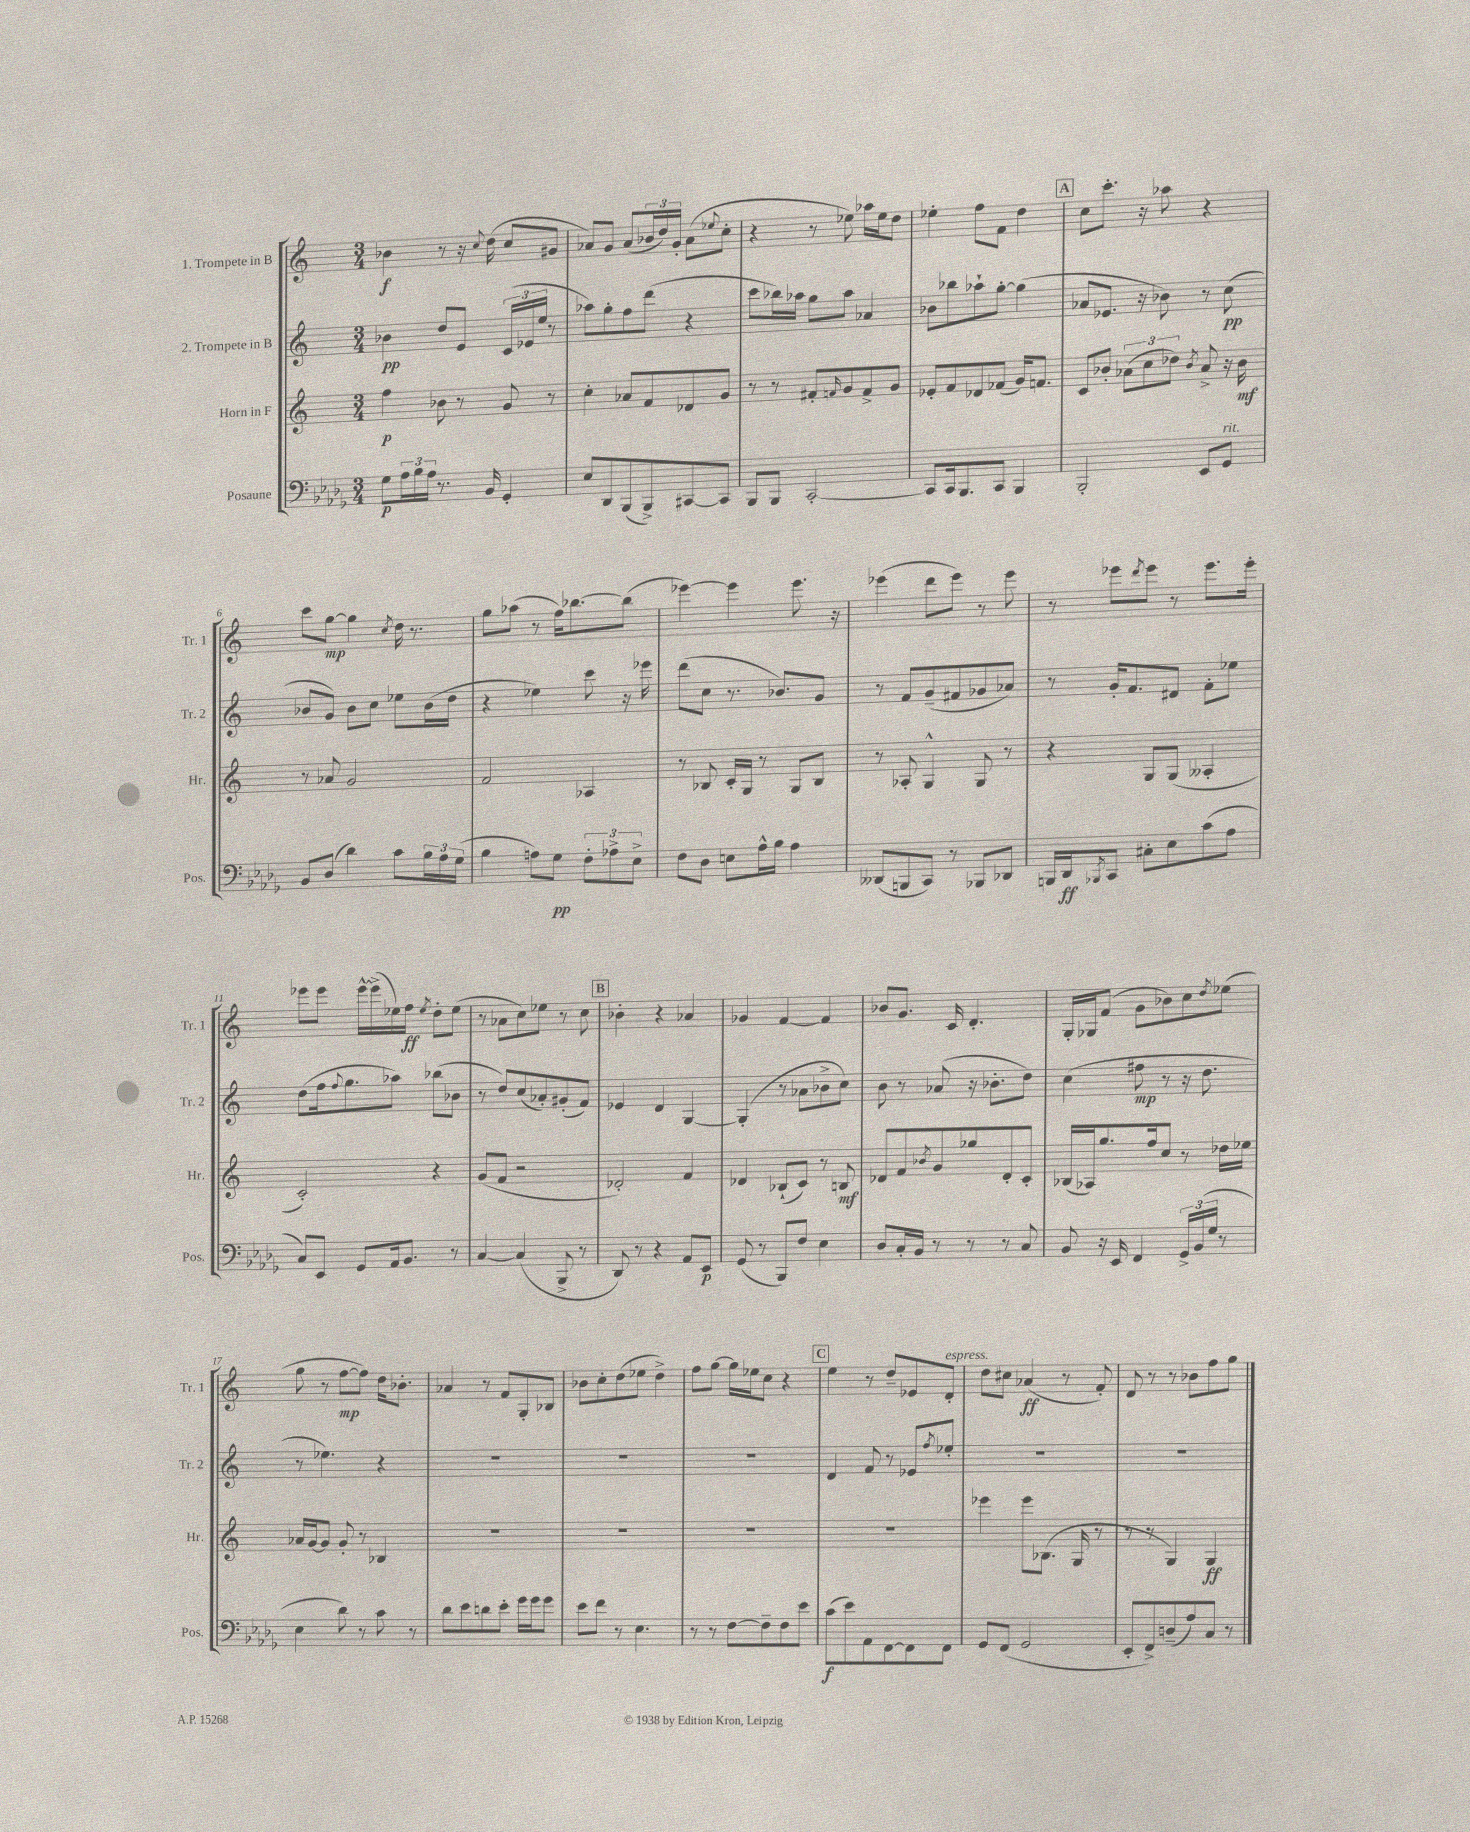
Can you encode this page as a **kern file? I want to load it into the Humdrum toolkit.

**kern	**kern	**kern	**kern
*staff4	*staff3	*staff2	*staff1
*clefF4	*clefG2	*clefG2	*clefG2
*k[b-e-a-d-g-]	*k[]	*k[]	*k[]
*M3/4	*M3/4	*M3/4	*M3/4
8G-	4ff	4b-	4b-
24A-	.	.	.
24B-	.	.	.
24A-	.	.	.
8.r	8b-	8dd	8r
.	8r	8e	16r
.	.	.	8qqcc
16BB-	.	.	(16dd
4GG-'	8g	(24c	8cc
.	.	24e-	.
.	.	24ee	.
.	8r	8r	8g#
=	=	=	=
8E-	4cc'	8aa-)	8a-)
8DD-	.	8gg'	8g
(8BBB-	8a-	8ff	(8a-
8BBB-^)	8f	(8ddd	24b-
.	.	.	24dd)
.	.	.	24g'
[8CC#	8d-	4r	(8a-
.	.	.	8qqee-
8CC#]	8g	.	8cc'
=	=	=	=
8BBB-	8r	8ccc	4r
8BBB-	8r	16bb-)	.
.	.	16aa-	.
[2CC'	8f#'	8gg	8r
.	16qqf	.	.
.	8g	8aa-	8ee-)
.	8f^	4a-	16aa-
.	.	.	16ee-
.	8g	.	8dd
=	=	=	=
8CC]	8e-'	8b-	4ee-'
16CC	8f	8bb-	.
8.BBB-	.	.	.
.	8d-	8aa-`	8ff
8CC	(8f-	[8gg'	8f
4BBB-	16g)	(4gg]	4dd
.	8.f	.	.
=	=	=	=
2BBB-'	8c	8a-	8cc
.	8b-'	8.e-	8.ccc'
.	(12a-	.	.
.	.	16r	16r
.	12cc	.	.
.	.	8b-)	8aa-
.	12dd-)	.	.
.	8qb-	.	.
8EE-	8a-^	8r	4r
8GG-	16r	(8cc	.
.	16b-	.	.
=	=	=	=
8BB-	8r	8b-	8ccc
(8D-	8a-	8g)	[8gg
4d-)	2g	8b-	4gg]
.	.	8cc	.
.	.	.	8qcc
8c	.	8ee-	16dd
.	.	.	8.r
24B-	.	(16b-	.
24A-	.	.	.
.	.	16dd	.
(24G-	.	.	.
=	=	=	=
4B-	2f	4r	8gg
.	.	.	(8aa-
8A)	.	4ee-)	8r
8G-	.	.	16ff)
.	.	.	[8.bb-
12F'	4A-	8ccc	.
12A-^	.	.	.
.	.	16r	(8bb-]
12E-^	.	.	.
.	.	16eee-	.
=	=	=	=
8F	8r	(8ddd	[4eee-)
8D-	8B-	8cc	.
8E	16c'	8.r	4eee-]
.	16G	.	.
16A-^^	8r	.	.
16B-	.	8.b-)	.
4A-	8G	.	8.eee-
.	8B-	8g	.
.	.	.	16r
=	=	=	=
(8DD--	8r	8r	(4eee-
8BBB	8A-'	8f	.
8CC)	4G^^	(8g~	8ddd
8r	.	8f#	8eee-)
8BBB-	8G	8g-	8r
8DD-	8r	8a-)	8eee-
=	=	=	=
16BBB	4r	8r	8r
16DD-	.	.	.
8qBBB-	.	.	.
8CC	.	16g'	8eee-
.	.	8.f	.
.	.	.	8qddd
8C#'	8G	.	8eee-
8E-	(8G	8d#	8r
(8c	4A--'	8f'	8.eee-
8A-	.	8ee-	.
.	.	.	16eee-'
=	=	=	=
8C)	2c')	(8dd	8eee-
8EE-	.	16ff	8eee-
.	.	8qqff	.
.	.	8.gg	.
8GG-	.	.	[16eee-^^
.	.	.	(16eee-^]
16AA-	.	8aa-)	16ee-)
8.BB-	.	.	16ff
.	.	.	8qee-
.	4r	(8bb-	8dd'
8r	.	8b-	(8ee-
=	=	=	=
[4C	(8g	8r	8r
.	8f	8dd)	8a-
(4C]	2r	(8cc	8cc)
.	.	8a-')	8ee-
8BBB-^	.	(8g#'	8r
8r	.	8f)	8cc
=	=	=	=
8DD-)	2d-')	4e-	4b-'
8r	.	.	.
4r	.	4d	4r
8AA-	4f	[4G	4a-
8EE-	.	.	.
=	=	=	=
(8GG-	4d-	(4G']	4g-
8r	.	.	.
8BBB-)	(8B-`	8r	[4f
8F	8c)	8a-	.
4E-	8r	8b-^	4f]
.	8B	8cc)	.
=	=	=	=
8D-	8d-	8b	8b-
16C'	8f	8r	8.g
16BB-	.	.	.
.	8qb-	.	.
8r	8g	(8a-	.
.	.	.	16c
8r	8gg-	16r	4.d'
.	.	8.b-'	.
8r	8d-'	.	.
8C	8c'	8dd)	.
=	=	=	=
8BB-	(16B-	(4cc	16G'
.	16A-)	.	16G-
16r	8.gg	.	(8f
16EE-	.	.	.
4FF	.	8ff#	8g
.	16ff	.	.
.	8cc	8r	8b-)
24GG-^	8r	16r	8cc
(24BB-	.	.	.
.	.	8.dd	.
24G-	.	.	.
.	.	.	8qdd
8r	16dd-	.	(8ee-
.	16ee-	.	.
=	=	=	=
4E-	16a-	8r	8gg
.	[16g	.	.
.	8g]	4.ee-)	8r
8d-)	8g'	.	[8ff
8r	8r	.	8ff])
8c	4B-	4r	16dd
.	.	.	8.b-'
8r	.	.	.
=	=	=	=
8d-	2.r	2.r	4a-
8e-	.	.	.
8d	.	.	8r
8e-'	.	.	8f
16g-	.	.	8G'
16g-	.	.	.
8g-	.	.	8B-
=	=	=	=
8e-	2.r	2.r	8b-
8f	.	.	8cc'
8r	.	.	(8dd
4.E-	.	.	8ee-
.	.	.	4dd^)
=	=	=	=
8r	2.r	2.r	8ff
8r	.	.	[8gg
[8F	.	.	16gg]
.	.	.	16ee-
8F~]	.	.	8cc
8F	.	.	4r
8e-	.	.	.
=	=	=	=
(8c	2.r	4d	4ee
8e-)	.	.	.
8AA-	.	8f	8r
[8FF	.	8r	8dd~
8FF]	.	8e-	8e-
.	.	8qff	.
8FF	.	8ee-'	8d'
=	=	=	=
8GG-	4eee-	2.r	8dd
(8FF	.	.	8cc#
2GG-	8eee-	.	(4a-
.	(8.B-	.	.
.	.	.	8r
.	16G	.	.
.	8r	.	8f')
=	=	=	=
8EE-'	8r	2.r	8d
8FF^)	8r	.	8r
(8D~	4G)	.	8r
8A-)	.	.	8b-
8C	4G	.	8ff
8r	.	.	8gg
==	==	==	==
*-	*-	*-	*-
